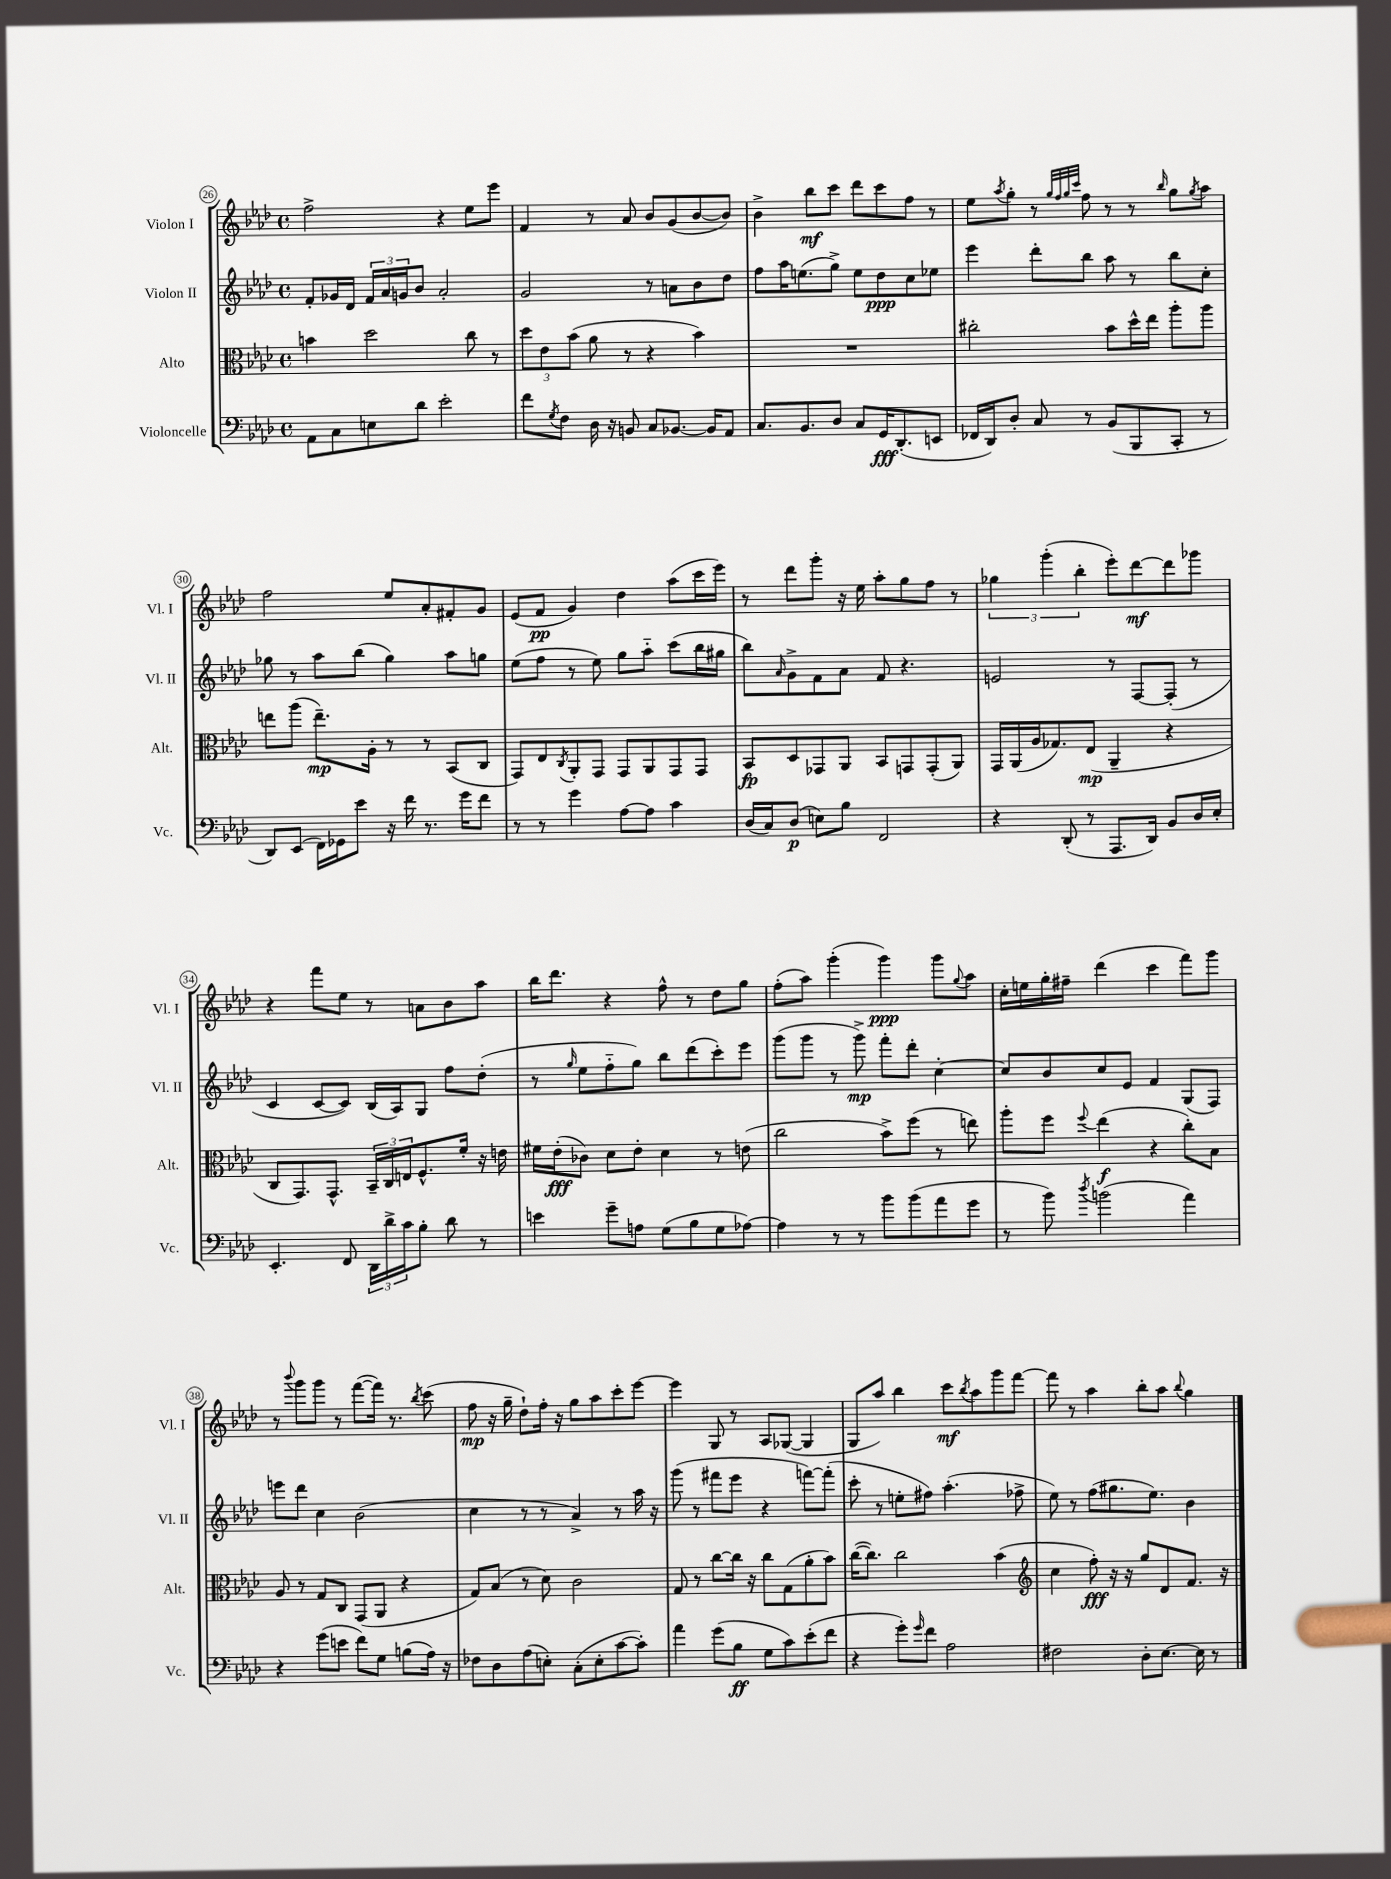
<<
\new StaffGroup <<
\new Staff = "s0" \with { instrumentName = "Violon I" shortInstrumentName = "Vl. I" } {
    \clef treble \key aes \major \defaultTimeSignature \time 4/4
    f''2-> r4 ees''8 ees'''8 |
    f'4 r8 aes'8 bes'8 g'8( bes'8~ bes'8) |
    bes'4-> bes''8\mf c'''8 des'''8 c'''8 f''8 r8 |
    ees''8 \acciaccatura { aes''8 } g''8-. r8 \grace { g''32 f''32 g''32 c'''32 } f''8 r8 r8 \grace { bes''16 } g''8 \acciaccatura { g''8 } aes''8 |
    f''2 ees''8 aes'8-. fis'8-. g'8 |
    ees'8( f'8\pp g'4) des''4 aes''8( c'''16 ees'''16) |
    r8 des'''8 g'''8-. r16 ees''16 aes''8-. g''8 f''8 r8 |
    \tuplet 3/2 { ges''4 g'''4-.( bes''4-. } ees'''8-.) des'''8~\mf des'''8 ges'''8 |
    r4 f'''8 ees''8 r8 a'8 bes'8 aes''8 |
    bes''16 des'''8. r4 f''8-^ r8 des''8 g''8 |
    f''8-.( aes''8) g'''4-.( g'''4\ppp) g'''8 \appoggiatura { g''8 } aes''8 |
    c''16-. e''16 g''16-. fis''16-- des'''4( c'''4 f'''8) g'''8 |
    r8 \appoggiatura { bes'''8 } g'''8 g'''8 r8 f'''8~( f'''16) r8. \acciaccatura { bes''8 } c'''8( |
    f''8\mp r16 g''16-- des''8-!) f''16-. r16 g''8 aes''8 c'''8-. ees'''8~ |
    ees'''4 g8 r8 aes8 ges8~( ges4 |
    g8 aes''8) bes''4 c'''8\mf \acciaccatura { bes''8 } aes''8 g'''8 f'''8~ |
    f'''8 r8 aes''4 bes''8-. aes''8 \appoggiatura { bes''8 } g''4 \bar "|." |
}
\new Staff = "s1" \with { instrumentName = "Violon II" shortInstrumentName = "Vl. II" } {
    \clef treble \key aes \major \defaultTimeSignature \time 4/4
    f'8-. ges'16 des'16 \tuplet 3/2 { f'16 aes'16 g'16 } bes'8 aes'2-. |
    g'2 r8 a'8 bes'8 des''8 |
    f''8 aes''16 e''8.( g''8->) e''8 des''8\ppp c''8 ees''8 |
    ees'''4 des'''8-. bes''8 aes''8 r8 bes''8 c''8-. |
    ges''8 r8 aes''8 bes''8( ges''4) aes''8 g''8 |
    ees''8( f''8 r8 ees''8) g''8 aes''8-_ c'''8( bes''16 gis''16 |
    bes''8) \grace { aes'16 } g'8-> f'8 aes'8 f'8 r4. |
    e'2 r8 f8~ f8-.( r8 |
    c'4 c'8~ c'8) bes16( aes16) g8 f''8 des''8-.( |
    r8 \grace { g''16 } ees''8 f''8-_ g''8) bes''8 des'''8( c'''8-.) ees'''8 |
    g'''8( g'''8 r8 g'''8->\mp) f'''8-. des'''8-. c''4~-. |
    c''8 bes'8 c''8 ees'8 f'4 g8( f8) |
    e'''8 des'''8 c''4 bes'2( |
    c''4 r8 r8 aes'4->) r8 aes''16 r16 |
    g'''8( r8 fis'''8 ees'''8 r4 f'''8~) f'''8-.( |
    c'''8-. r8 e''8-. fis''8) aes''4.-.( fes''8-> |
    ees''8) r8 f''8( gis''8. ees''8.) bes'4 \bar "|." |
}
\new Staff = "s2" \with { instrumentName = "Alto" shortInstrumentName = "Alt." } {
    \clef alto \key aes \major \defaultTimeSignature \time 4/4
    b'4 des''2 c''8 r8 |
    \tuplet 3/2 { des''8 ees'8 bes'8( } aes'8 r8 r4 bes'4) |
    R1 |
    cis''2-. bes'8 des''16-^ ees''16 aes''8-. aes''8 |
    e''8 aes''8( e''8.--\mp) aes16-. r8 r8 bes,8( c8 |
    g,8) ees8 \acciaccatura { c8 } aes,8-. g,8 g,8 aes,8 g,8 g,8 |
    bes,8\fp des8 ges,8 aes,8 bes,8 g,8 g,8-.( aes,8) |
    g,16 aes,16( aes16 ges8.) ees8\mp( aes,4-- r4 |
    c8 g,8.) g,8.-^ \tuplet 3/2 { bes,16-- c16 e16 } f8.-^ f'16-. r16 e'16 |
    fis'16 ees'16-.\fff( ces'8) des'8 ees'8-. des'4 r8 e'8( |
    c''2 bes'8->) f''8( r8 e''8) |
    aes''8-. f''8 \appoggiatura { f''8 } ees''4\f( r4 c''8-.) bes8 |
    aes8 r8 g8 c8 g,8( aes,8 r4 |
    g8) bes8( r8 des'8) c'2 |
    g8 r8 c''8~ c''16 r16 c''8 g8( aes'8-. bes'8) |
    c''16~( c''8.) c''2 bes'4( |
    \clef treble c''4 f''8-.\fff) r16 r16 g''8 des'8 f'8. r16 \bar "|." |
}
\new Staff = "s3" \with { instrumentName = "Violoncelle" shortInstrumentName = "Vc." } {
    \clef bass \key aes \major \defaultTimeSignature \time 4/4
    aes,8 c8 e8 des'8 ees'2-. |
    f'8 \acciaccatura { g8 } f8 des16 r16 b,8 c8 bes,8.~ bes,16 aes,8 |
    c8. bes,8. des8 c8 g,16\fff des,8.-.( e,8 |
    fes,16 des,16) des8-. c8 r8 bes,8( bes,,8 c,8-. r8 |
    des,8) ees,8( f,16) ges,16 ees'8 r16 f'16 r8. g'16 f'8 |
    r8 r8 g'4 aes8~ aes8 c'4 |
    des16( c16) des8\p( e8) bes8 f,2 |
    r4 des,8-.( r8 aes,,8. des,16) bes,8 des16 ees16-. |
    ees,4.-. f,8 \tuplet 3/2 { des,16 des'16-> c'16 } bes8-. des'8 r8 |
    e'4 g'8-- a8 g8( bes8 g8 aes8~) |
    aes4 r8 r8 bes'8 bes'8( aes'8 g'8 |
    r8 bes'8) \acciaccatura { des''8 } b'2( aes'4) |
    r4 g'8( e'8 f'8) g8 b8( aes16) r16 |
    fes8 des8 aes8( e8-.) c8-.( e8-. c'8~ c'8-.) |
    aes'4 g'8( bes8\ff g8 c'8) ees'8-.( f'8 |
    r4 g'8-.) \grace { g'16 } f'8 aes2 |
    fis2 des8-. ees8.~ ees16 r8 \bar "|." |
}
>>
>>
\layout { \context { \Score currentBarNumber = #26 \override BarNumber.stencil = #(make-stencil-circler 0.1 0.3 ly:text-interface::print) } }
